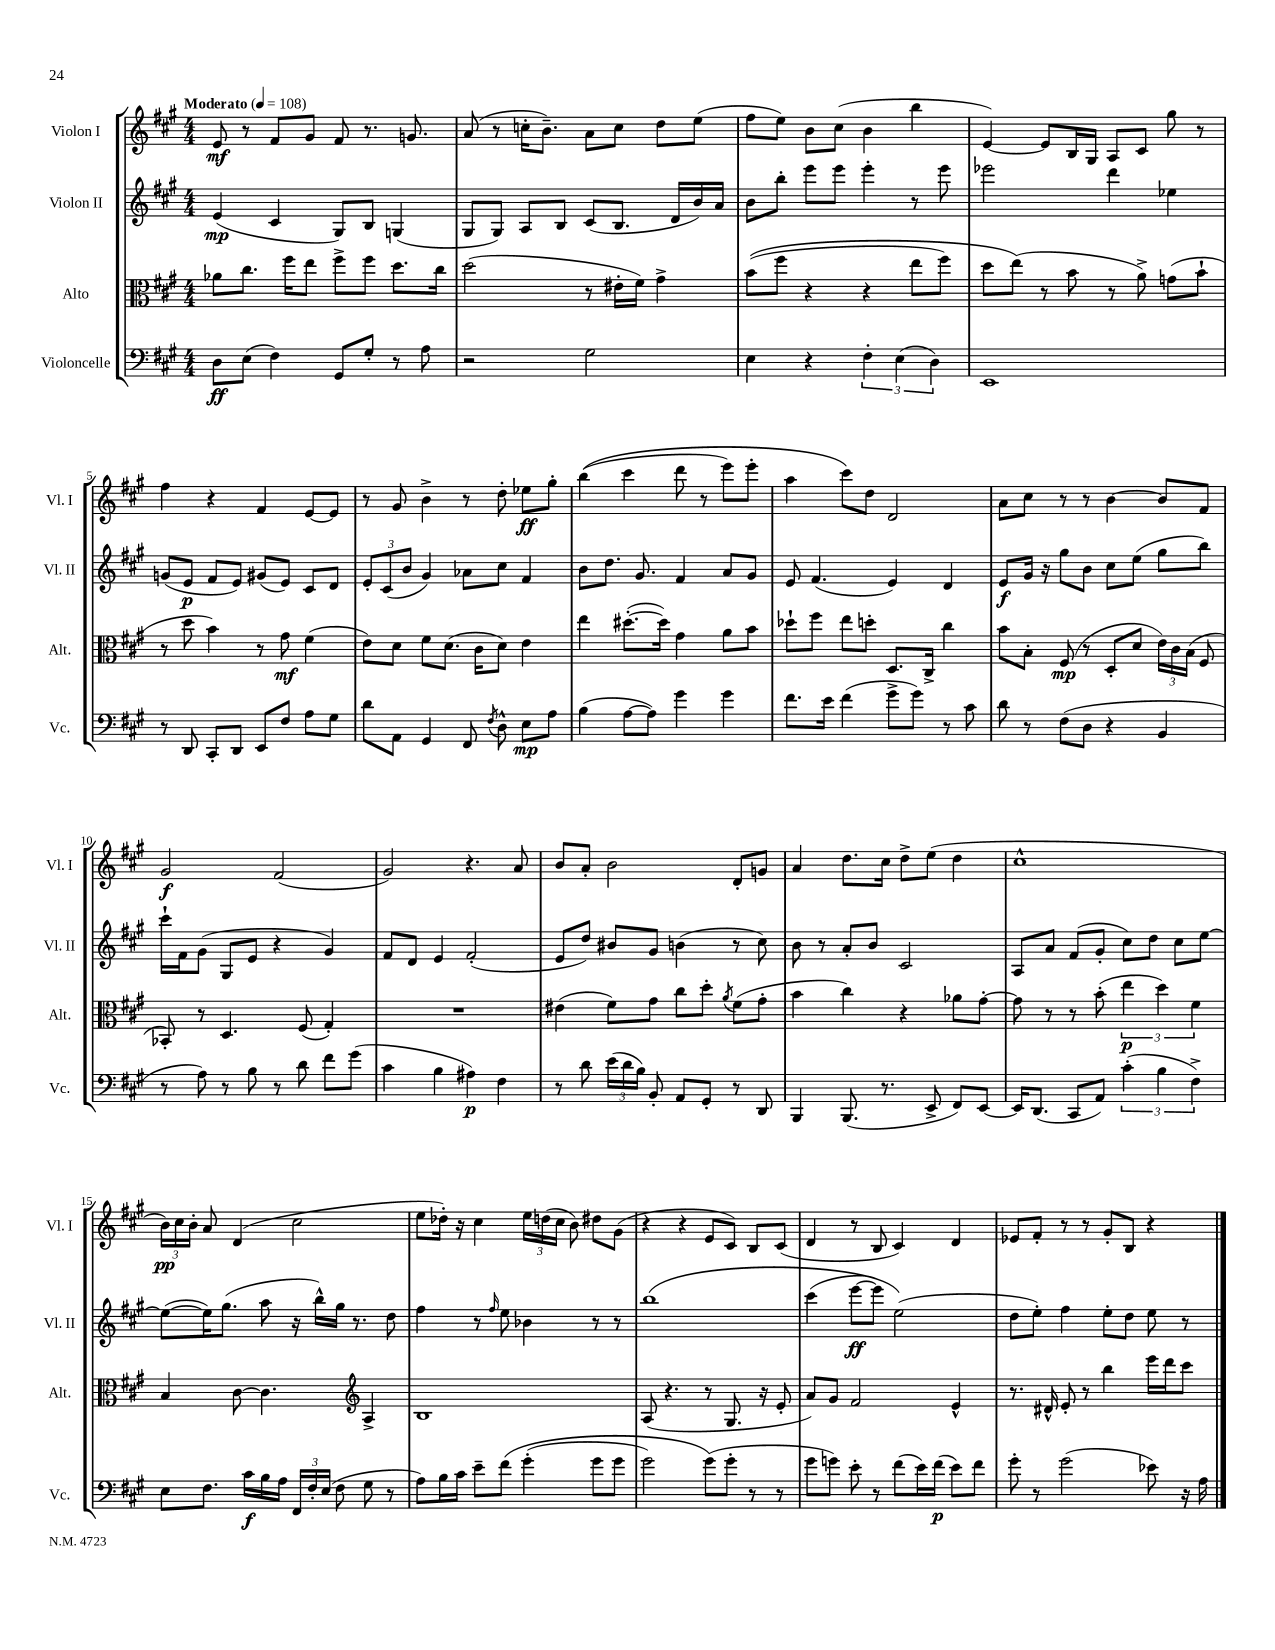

**kern	**dynam	**kern	**dynam	**kern	**dynam	**kern	**dynam
*part4	*part4	*part3	*part3	*part2	*part2	*part1	*part1
*staff4	*staff4	*staff3	*staff3	*staff2	*staff2	*staff1	*staff1
*I"Violoncelle	*	*I"Alto	*	*I"Violon II	*	*I"Violon I	*
*I'Vc.	*	*I'Alt.	*	*I'Vl. II	*	*I'Vl. I	*
*clefF4	*	*clefC3	*	*clefG2	*	*clefG2	*
*k[f#c#g#]	*	*k[f#c#g#]	*	*k[f#c#g#]	*	*k[f#c#g#]	*
*M4/4	*	*M4/4	*	*M4/4	*	*M4/4	*
*MM108	*	*MM108	*	*MM108	*	*MM108	*
=1	=1	=1	=1	=1	=1	=1	=1
!	!	!	!	!	!	!LO:TX:a:B:t=Moderato	!
8D\L	ff	8a-X\L	.	(4e/	mp	8e/	mf
(8E\J	.	8.cc#\J	.	.	.	8r	.
4F#\)	.	.	.	4c#/	.	8f#/L	.
.	.	16ff#\KL	.	.	.	.	.
.	.	8ee\J	.	.	.	8g#/J	.
8GG#/L	.	8ff#^\L	.	8G#/L)	.	8f#/	.
8G#'/J	.	8ff#\J	.	8B/J	.	8.r	.
8r	.	8.dd\L	.	(4Gn/	.	.	.
.	.	.	.	.	.	8.gn/	.
8A\	.	.	.	.	.	.	.
.	.	16cc#\Jk	.	.	.	.	.
=2	=2	=2	=2	=2	=2	=2	=2
2r	.	(2dd\	.	8G#/L	.	(8a/	.
.	.	.	.	8G#/J)	.	8r	.
.	.	.	.	8A/L	.	16ccn'\KL	.
.	.	.	.	.	.	8.b~\J)	.
.	.	.	.	8B/J	.	.	.
2G#\	.	8r	.	(8c#/L	.	8a\L	.
.	.	16e#X'\LL	.	8.B/J	.	8cc\J	.
.	.	16f#\JJ)	.	.	.	.	.
.	.	4g#^\	.	.	.	8dd\L	.
.	.	.	.	16d/LL	.	.	.
.	.	.	.	16b/)	.	(8ee\J	.
.	.	.	.	16a/JJ	.	.	.
=3	=3	=3	=3	=3	=3	=3	=3
4E\	.	((8b\L	.	8b\L	.	8ff#\L	.
.	.	8ff#\J	.	8bb'\J	.	8ee\J)	.
4r	.	4r	.	8eee\L	.	8b\L	.
.	.	.	.	8eee\J	.	(8cc#\J	.
6F#'\	.	4r	.	4eee'\	.	4b\	.
(6E\	.	.	.	.	.	.	.
.	.	8ee\L	.	8r	.	4bb\	.
6D\)	.	.	.	.	.	.	.
.	.	8ff#\J)	.	8eee\	.	.	.
=4	=4	=4	=4	=4	=4	=4	=4
1EE	.	8dd\L	.	2eee-X\	.	[4e/)	.
.	.	(8ee\J)	.	.	.	.	.
.	.	8r	.	.	.	8e/L]	.
.	.	8b\	.	.	.	16B/L	.
.	.	.	.	.	.	16G#/JJ	.
.	.	8r	.	4ddd\	.	8A/L	.
.	.	8a^\)	.	.	.	8c#/J	.
.	.	(8gn\L	.	4ee-X\	.	8gg#\	.
.	.	8b`\J	.	.	.	8r	.
!!LO:LB:g=z
=5	=5	=5	=5	=5	=5	=5	=5
8r	.	8r	.	(8gn/L	.	4ff#\	.
8DD/	.	8dd\	.	8e/J	p	.	.
8CC#'/L	.	4b\)	.	8f#/L	.	4r	.
8DD/J	.	.	.	8e/J)	.	.	.
8EE/L	.	8r	.	(8g#X/L	.	4f#/	.
8F#/J	.	8g#\	mf	8e/J)	.	.	.
8A\L	.	(4f#\	.	8c#/L	.	[8e/L	.
8G#\J	.	.	.	8d/J	.	8e/J]	.
=6	=6	=6	=6	=6	=6	=6	=6
8d\L	.	8e\L)	.	12e'/L	.	8r	.
.	.	.	.	(12c#/	.	.	.
8AA\J	.	8d\J	.	.	.	8g#/	.
.	.	.	.	12b/J	.	.	.
4GG#/	.	8f#\L	.	4g#/)	.	4b^\	.
.	.	(8.d\J	.	.	.	.	.
8FF#/	.	.	.	8a-X\L	.	8r	.
.	.	16c#\KL	.	.	.	.	.
8qF#/	.	.	.	.	.	.	.
8D^^\	.	8d\J)	.	8cc#\J	.	8dd'\	.
8E\L	mp	4e\	.	4f#/	.	8ee-X\L	ff
8A\J	.	.	.	.	.	8gg#'\J	.
=7	=7	=7	=7	=7	=7	=7	=7
(4B\	.	4ee\	.	8b\L	.	((4bb\	.
.	.	.	.	8.dd\J	.	.	.
[8A\L	.	([8.dd#X'\L	.	.	.	4ccc#\	.
.	.	.	.	8.g#/	.	.	.
8A\J])	.	.	.	.	.	.	.
.	.	16dd#\Jk])	.	.	.	.	.
4g#\	.	4g#\	.	4f#/	.	8ddd\	.
.	.	.	.	.	.	8r	.
4g#\	.	8a\L	.	8a/L	.	8eee\L)	.
.	.	8b\J	.	8g#/J	.	8eee'\J	.
=8	=8	=8	=8	=8	=8	=8	=8
8.f#\L	.	8dd-X`\L	.	8e/	.	4aa\	.
.	.	8ff#\J	.	(4.f#/	.	.	.
16e\Jk	.	.	.	.	.	.	.
(4f#\	.	8ee\L	.	.	.	8ccc#\L)	.
.	.	8ddn'\J	.	.	.	8dd\J	.
8g#^\L	.	8.D/L	.	4e/)	.	2d/	.
8g#\J)	.	.	.	.	.	.	.
.	.	16C#^/Jk	.	.	.	.	.
8r	.	4cc#\	.	4d/	.	.	.
8c#\	.	.	.	.	.	.	.
=9	=9	=9	=9	=9	=9	=9	=9
8d\	.	8b\L	.	8e/L	f	8a\L	.
8r	.	8B'\J	.	16g#/Jk	.	8cc#\J	.
.	.	.	.	16r	.	.	.
(8F#\L	.	(8F#/	mp	8gg#\L	.	8r	.
8D\J	.	8r	.	8b\J	.	8r	.
4r	.	8D'/L	.	8cc#\L	.	[4b\	.
.	.	8d/J	.	(8ee\J	.	.	.
4BB/	.	24e\LL)	.	8gg#\L	.	8b/L]	.
.	.	24c#\	.	.	.	.	.
.	.	(24B\JJ	.	.	.	.	.
.	.	8F#/	.	8bb\J)	.	8f#/J	.
!!LO:LB:g=z
=10	=10	=10	=10	=10	=10	=10	=10
8r	.	8BB-X'/)	.	16ccc#`\LL	.	2g#/	f
.	.	.	.	16f#\J	.	.	.
8A\)	.	8r	.	(8g#\J	.	.	.
8r	.	4.D/	.	8G#/L	.	.	.
8B\	.	.	.	8e/J	.	.	.
8r	.	.	.	4r	.	(2f#/	.
8d\	.	(8F#/	.	.	.	.	.
8f#\L	.	4G#'/)	.	4g#/)	.	.	.
(8g#\J	.	.	.	.	.	.	.
=11	=11	=11	=11	=11	=11	=11	=11
4c#\	.	1r	.	8f#/L	.	2g#/)	.
.	.	.	.	8d/J	.	.	.
4B\	.	.	.	4e/	.	.	.
4A#X\)	p	.	.	(2f#'/	.	4.r	.
4F#\	.	.	.	.	.	.	.
.	.	.	.	.	.	8a/	.
=12	=12	=12	=12	=12	=12	=12	=12
8r	.	(4e#X\	.	8e/L	.	8b/L	.
8d\	.	.	.	8dd/J)	.	8a'/J	.
(24e\LL	.	8f#\L)	.	8b#X/L	.	2b\	.
24d\	.	.	.	.	.	.	.
24B\JJ)	.	.	.	.	.	.	.
8BB'/	.	8g#\J	.	8g#/J	.	.	.
8AA/L	.	8cc#\L	.	(4bn\	.	.	.
8GG#'/J	.	8dd'\J	.	.	.	.	.
.	.	8qa/	.	.	.	.	.
8r	.	(8f#\L	.	8r	.	8d'/L	.
8DD/	.	8g#'\J	.	8cc#\)	.	8gn/J	.
=13	=13	=13	=13	=13	=13	=13	=13
4BBB/	.	4b\	.	8b\	.	4a/	.
.	.	.	.	8r	.	.	.
(8.BBB/	.	4cc#\)	.	8a'/L	.	8.dd\L	.
.	.	.	.	8b/J	.	.	.
8.r	.	.	.	.	.	16cc#\Jk	.
.	.	4r	.	2c#/	.	8dd^\L	.
8EE^/	.	.	.	.	.	(8ee\J	.
8FF#/L)	.	8a-X\L	.	.	.	4dd\	.
[8EE/J	.	[8g#'\J	.	.	.	.	.
=14	=14	=14	=14	=14	=14	=14	=14
16EE/KL]	.	8g#\]	.	8A/L	.	1cc#^^	.
(8.DD/J	.	.	.	.	.	.	.
.	.	8r	.	8a/J	.	.	.
8CC#/L	.	8r	.	(8f#/L	.	.	.
8AA/J)	.	(8b'\	.	8g#'/J	.	.	.
(6c#'\	.	6ee\	p	8cc#\L)	.	.	.
.	.	.	.	8dd\J	.	.	.
6B\	.	6dd\)	.	.	.	.	.
.	.	.	.	8cc#\L	.	.	.
6F#^\)	.	6f#\	.	.	.	.	.
.	.	.	.	[8ee\J	.	.	.
!!LO:LB:g=z
=15	=15	=15	=15	=15	=15	=15	=15
8E\L	.	4B/	.	(8ee\L_	.	24b\LL)	pp
.	.	.	.	.	.	24cc#\	.
.	.	.	.	.	.	24b'\JJ	.
8.F#\J	.	.	.	16ee\K])	.	8a/	.
.	.	.	.	(8.gg#\J	.	.	.
.	.	[8c#\	.	.	.	(4d/	.
16c#\LL	f	.	.	.	.	.	.
16B\	.	4.c#\]	.	8aa\	.	.	.
16A\JJ	.	.	.	.	.	.	.
24FF#/LL	.	.	.	16r	.	2cc#\	.
24F#'/	.	.	.	.	.	.	.
.	.	.	.	16bb^^\LL)	.	.	.
(24E/JJ	.	.	.	.	.	.	.
8F#\	.	.	.	16gg#\JJ	.	.	.
.	.	.	.	8.r	.	.	.
*	*	*clefG2	*	*	*	*	*
8G#\	.	4A^/	.	.	.	.	.
8r	.	.	.	8dd\	.	.	.
=16	=16	=16	=16	=16	=16	=16	=16
8A\L)	.	1B	.	4ff#\	.	8ee\L	.
16B\L	.	.	.	.	.	16dd-X'\Jk)	.
16c#\JJ	.	.	.	.	.	16r	.
8e~\L	.	.	.	8r	.	4cc#\	.
.	.	.	.	16qqff#/	.	.	.
(8f#\J	.	.	.	8ee\	.	.	.
(4g#'\	.	.	.	4b-X\	.	24ee\LL	.
.	.	.	.	.	.	(24ddn\	.
.	.	.	.	.	.	24cc#\JJ	.
.	.	.	.	.	.	8b\)	.
8g#\L	.	.	.	8r	.	8dd#X\L	.
8g#\J	.	.	.	8r	.	(8g#\J	.
=17	=17	=17	=17	=17	=17	=17	=17
2g#\)	.	(8A/	.	(1bb	.	4r	.
.	.	4.r	.	.	.	.	.
.	.	.	.	.	.	4r	.
(8g#\L)	.	8r	.	.	.	8e/L	.
8g#'\J	.	8.G#/	.	.	.	8c#/J)	.
8r	.	.	.	.	.	8B/L	.
.	.	16r	.	.	.	.	.
8r	.	8e'/	.	.	.	(8c#/J	.
=18	=18	=18	=18	=18	=18	=18	=18
8g#\L	.	8a/L)	.	(4ccc#\	.	4d/	.
8gn\J)	.	8g#/J	.	.	.	.	.
8e'\	.	2f#/	.	[8eee\L	ff	8r	.
8r	.	.	.	8eee\J])	.	8B/	.
(8f#\L	.	.	.	(2ee\)	.	4c#/)	.
16e\L)	.	.	.	.	.	.	.
(16f#\JJ	p	.	.	.	.	.	.
8e\L)	.	4e^^/	.	.	.	4d/	.
8f#\J	.	.	.	.	.	.	.
=19	=19	=19	=19	=19	=19	=19	=19
8g#'\	.	8.r	.	8dd\L	.	8e-X/L	.
8r	.	.	.	8ee'\J)	.	8f#'/J	.
.	.	16d#X^^/	.	.	.	.	.
(2g#\	.	8e'/	.	4ff#\	.	8r	.
.	.	8r	.	.	.	8r	.
.	.	4bb\	.	8ee'\L	.	8g#'/L	.
.	.	.	.	8dd\J	.	8B/J	.
8e-X\)	.	16eee\LL	.	8ee\	.	4r	.
.	.	16ddd\J	.	.	.	.	.
16r	.	8ccc#\J	.	8r	.	.	.
16A\	.	.	.	.	.	.	.
==	==	==	==	==	==	==	==
*-	*-	*-	*-	*-	*-	*-	*-
